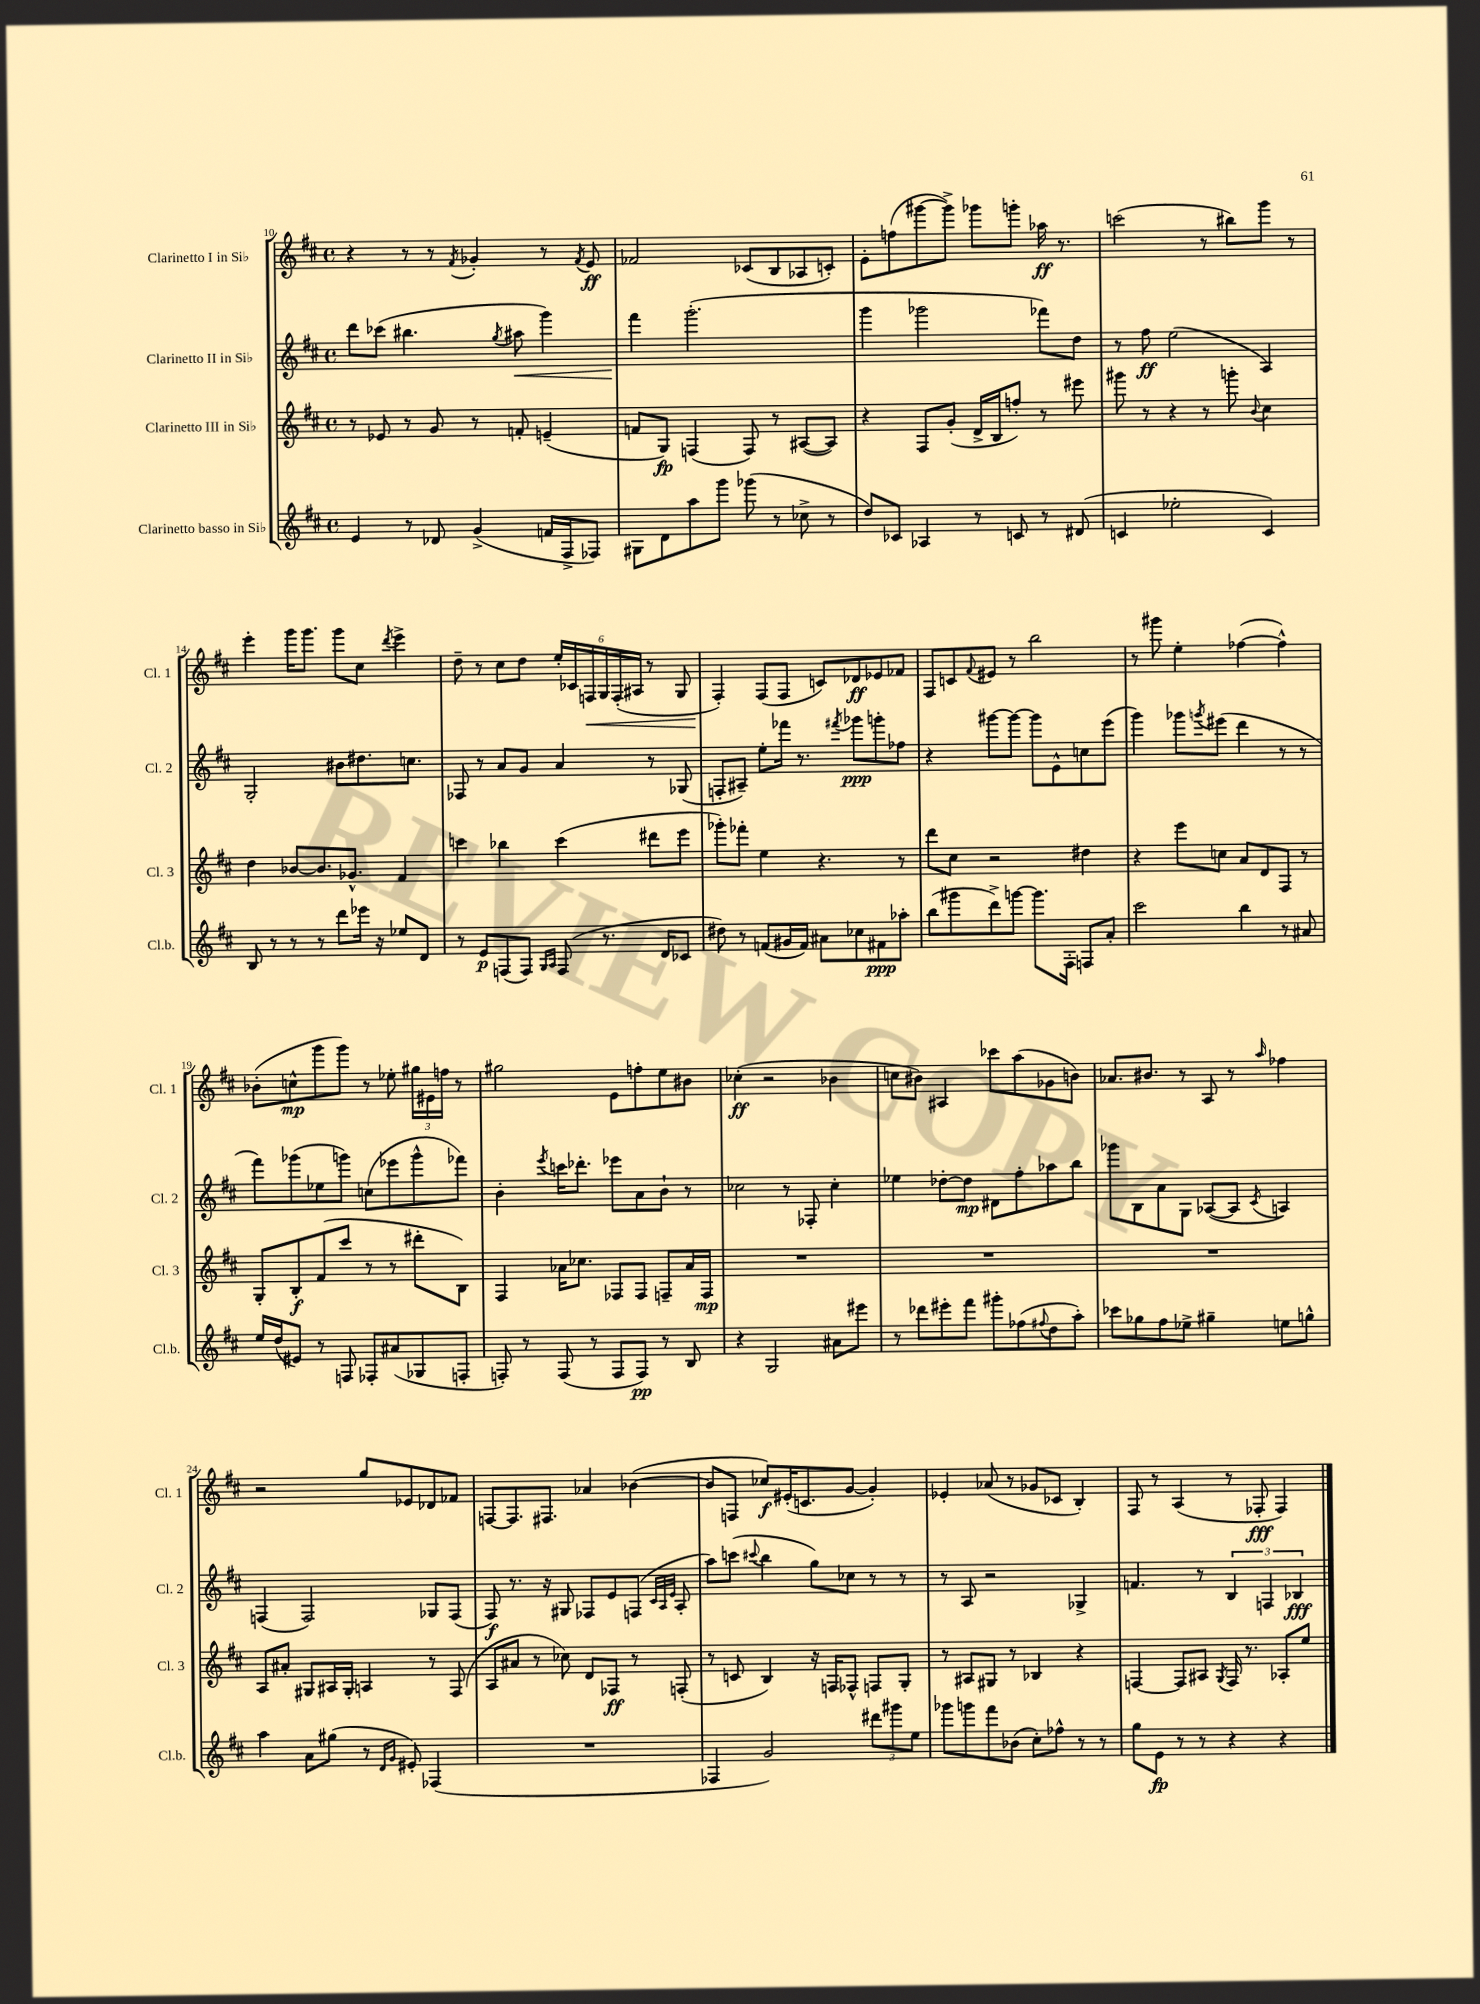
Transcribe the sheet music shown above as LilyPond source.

<<
\new StaffGroup <<
\new Staff = "s0" \with { instrumentName = "Clarinetto I in Sib" shortInstrumentName = "Cl. 1" } {
    \clef treble \key d \major \defaultTimeSignature \time 4/4
    r4 r8 r8 \acciaccatura { fis'8 } ges'4-. r8 \acciaccatura { fis'8 } e'8\ff |
    fes'2 ces'8( b8 aes8 c'8-.) |
    e'8-. f''8( gis'''8~ gis'''8->) ges'''8 g'''8-. aes''16\ff r8. |
    c'''2( r8 bis''8) g'''8 r8 |
    e'''4-. g'''16 g'''8. g'''8 cis''8 \acciaccatura { d'''8 } e'''4-> |
    d''8-- r8 cis''8 d''8 \tuplet 6/4 { e''16-. ces'16 f16\< g16 f16-.( ais16 } r8 g8 |
    fis4-.\!) fis8( fis8 c'8) des'8\ff ees'8 fes'8 |
    fis8 c'8 \appoggiatura { fis'8 } eis'8 r8 b''2 |
    r8 gis'''8 e''4-. fes''4~( fes''4-^) |
    bes'8-.( c''8-^\mp g'''8 g'''8) r8 ees''8-. \tuplet 3/2 { gis''16 eis'16 f''16 } r8 |
    gis''2 e'8 f''8-. e''8 bis'8 |
    ces''4-.\ff( r2 bes'4 |
    c''8 bis'8) ais4 ces'''8 a''8( ges'8 b'8) |
    aes'8. bis'8. r8 a8 r8 \grace { a''16 } fes''4 |
    r2 g''8 ees'8 des'8 fes'8 |
    f8~ f8. fis8. aes'4 bes'4~( |
    bes'8 f8 ces''8\f) eis'16-.( c'8. g'8~ g'4-.) |
    ees'4-. aes'8( r8 ges'8 ces'8 b4-.) |
    fis8 r8 a4( r8 fes8-.\fff fes4) \bar "|." |
}
\new Staff = "s1" \with { instrumentName = "Clarinetto II in Sib" shortInstrumentName = "Cl. 2" } {
    \clef treble \key d \major \defaultTimeSignature \time 4/4
    d'''8 ces'''8( bis''4. \acciaccatura { g''8 } ais''8\< g'''4) |
    fis'''4\! g'''2.-.( |
    g'''4 ges'''2 fes'''8) d''8 |
    r8 fis''8\ff e''2( a4) |
    g2-. bis'8 dis''8. c''8. |
    fes8 r8 a'8 g'8 a'4 r8 ges8( |
    f8-. ais8--) e''8-. fes'''16 r8. \acciaccatura { fis'''8 } ges'''8\ppp g'''8-. fes''8 |
    r4 gis'''8~ gis'''8~ gis'''8 e'8-^ c''8 e'''8( |
    g'''4) ges'''8 \acciaccatura { g'''8 } eis'''8( d'''4 r8 r8 |
    fis'''8) ges'''8( ees''8 g'''8) c''8( ees'''8 g'''8-^ fes'''8) |
    b'4-. \acciaccatura { e'''8 } c'''16 des'''8.-. ees'''8 a'8 b'8-! r8 |
    ces''2 r8 fes8-. ces''4-. |
    ees''4 des''8~-. des''8\mp dis'8 fis''8-. aes''8 b''8 |
    ges'''8 b8 a'8 g8 aes8~( aes8 \acciaccatura { cis'8 } a4) |
    f4( f2) ges8 f8( |
    fis8\f) r8. r16 gis8 fes8 e'8 f8( \grace { cis'32 a32 e'32 } a8-. |
    a''8) c'''8( \appoggiatura { cis'''8 } b''4 g''8) ces''8 r8 r8 |
    r8 a8 r2 ges4-> |
    f'4. r8 \tuplet 3/2 { b4 f4 bes4\fff } \bar "|." |
}
\new Staff = "s2" \with { instrumentName = "Clarinetto III in Sib" shortInstrumentName = "Cl. 3" } {
    \clef treble \key d \major \defaultTimeSignature \time 4/4
    r8 ees'8 r8 g'8 r8 f'8-. e'4--( |
    f'8 g8\fp) f4( f8) r8 ais8~( ais8) |
    r4 fis8 g'8-.( d'16-> b16 f''8-.) r8 eis'''8 |
    gis'''8 r8 r4 r8 g'''8-. \appoggiatura { b'8 } cis''4 |
    d''4 bes'8~ bes'8. ges'8.-^ fis'4 |
    c'''4 bes''4 c'''4( dis'''8 e'''8 |
    ges'''8-.) fes'''8-. e''4 r4. r8 |
    d'''8 cis''8 r2 dis''4 |
    r4 e'''8 c''8 a'8 d'8 fis8 r8 |
    g8-. b8-.\f fis'8( cis'''8 r8 r8 dis'''8-. b8) |
    fis4 aes'16 ces''8. fes8 fes8 f8-- aes'16 f16\mp |
    R1 |
    R1 |
    R1 |
    a8 ais'8-. gis8 ais16 gis16-. a4 r8 fis8( |
    a8 ais'8 r8 ces''8) d'8 fes8\ff r8 f8-.( |
    r8 c'8 b4) r16 f16 fes8-^ f8 g8-. |
    r8 ais8 gis8 r8 bes4 r4 |
    f4~ f8 ais8 \acciaccatura { g8 } f16 r8. aes8-. e''8 \bar "|." |
}
\new Staff = "s3" \with { instrumentName = "Clarinetto basso in Sib" shortInstrumentName = "Cl.b." } {
    \clef treble \key d \major \defaultTimeSignature \time 4/4
    e'4 r8 des'8 g'4->( f'16 fis16-> fes8) |
    gis8 d'8 a''8 g'''8 ges'''8( r8 ces''8-> r8 |
    d''8) ces'8 aes4 r8 c'8 r8 dis'8( |
    c'4 ees''2-. c'4) |
    b8 r8 r8 r8 d'''8 ees'''16 r16 ees''8 d'8 |
    r8 e'8\p f8( f8) \grace { g16 a16 } f8( r8. d'16 ces'8 |
    dis''8) r8 f'8( gis'16 f'16) ais'8 ces''8 fis'8\ppp aes''8-. |
    b''8( gis'''8 d'''8->) g'''8~ g'''8. fis16-. f8 a'8-. |
    cis'''2 b''4 r8 ais'8 |
    e''16 d''16( eis'8) r8 f8 fes8-. ais'8( ges8 f8-. |
    f8-.) r8 f8( r8 f8 f8\pp) r8 b8 |
    r4 g2 ais'8 eis'''8 |
    r8 des'''8 eis'''8-. fis'''8 gis'''8-. fes''8( \appoggiatura { fis''8 } d''8 a''8-.) |
    ces'''8 ges''8 fis''8 ees''8-> gis''4-- e''8 g''8-^ |
    a''4 a'8 gis''8( r8 \grace { d'16 g'16 } eis'8-.) fes4( |
    R1 |
    fes4 g'2) \tuplet 3/2 { dis'''8 gis'''8 e''8 } |
    ges'''8 g'''8 fis'''8 bes'8( cis''8-.) fes''8-^ r8 r8 |
    g''8 e'8\fp r8 r8 r4 r4 \bar "|." |
}
>>
>>
\layout { \context { \Score currentBarNumber = #10 } }
